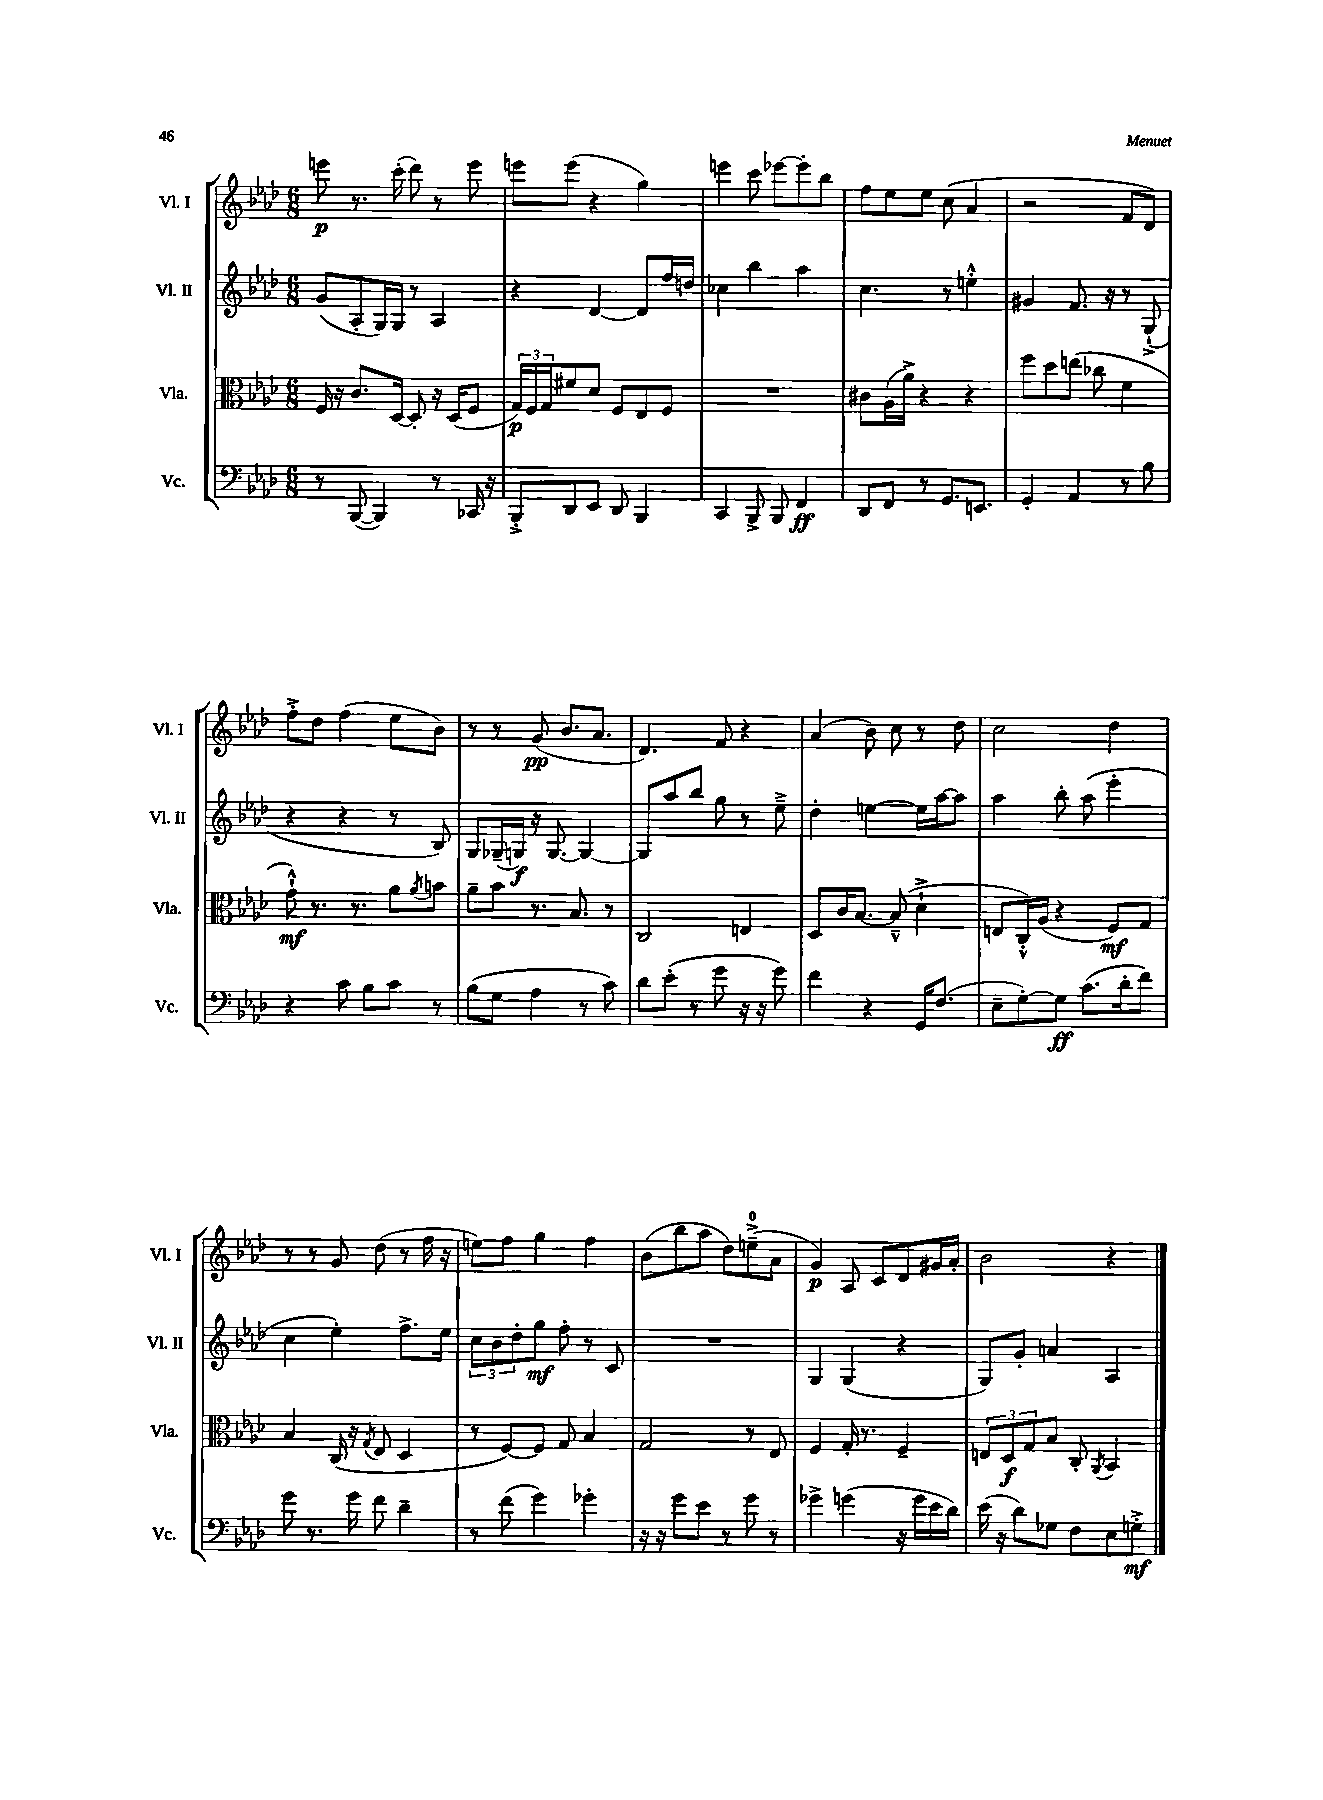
<<
\new StaffGroup <<
\new Staff = "s0" \with { instrumentName = "Vl. I" shortInstrumentName = "Vl. I" } {
    \clef treble \key aes \major \numericTimeSignature \time 6/8
    e'''8\p r8. c'''16-.( des'''8) r8 e'''8 |
    e'''8 e'''8( r4 g''4) |
    e'''4 c'''8 ees'''8~ ees'''8-. bes''8 |
    f''8 ees''8 ees''8 c''8( aes'4 |
    r2 f'8 des'8) |
    f''8-.-> des''8 f''4( ees''8 bes'8) |
    r8 r8 g'8\pp( bes'8. aes'8. |
    des'4.) f'8 r4 |
    aes'4( bes'8) c''8 r8 des''8 |
    c''2 des''4 |
    r8 r8 g'8 des''8( r8 f''16 r16 |
    e''8) f''8 g''4 f''4 |
    bes'8( bes''8 aes''8 des''8) e''8-0--->( aes'8 |
    g'4\p) aes8 c'8 des'8 gis'16 aes'16-. |
    bes'2 r4 \bar "|." |
}
\new Staff = "s1" \with { instrumentName = "Vl. II" shortInstrumentName = "Vl. II" } {
    \clef treble \key aes \major \numericTimeSignature \time 6/8
    g'8( aes8-. g16) g16 r8 aes4 |
    r4 des'4~ des'8 f''16 d''16 |
    ces''4 bes''4 aes''4 |
    c''4. r8 e''4-.-^ |
    gis'4 f'8. r16 r8 g8-!->( |
    r4 r4 r8 bes8) |
    g8 ges16--( g16\f) r16 g8.~ g4~ |
    g8 aes''8 bes''8 g''8 r8 ees''8---> |
    des''4-. e''4~ e''16 aes''16~ aes''8 |
    aes''4 bes''8-. aes''8( ees'''4-. |
    c''4 ees''4-.) f''8.-> ees''16 |
    \tuplet 3/2 { c''8 bes'8 des''8-. } g''8\mf f''8-. r8 c'8 |
    R2. |
    g4 g4( r4 |
    g8) g'8-. a'4 aes4 \bar "|." |
}
\new Staff = "s2" \with { instrumentName = "Vla." shortInstrumentName = "Vla." } {
    \clef alto \key aes \major \numericTimeSignature \time 6/8
    f16 r16 c'8. des16~ des8-. r16 des16( f8 |
    \tuplet 3/2 { g16\p) f16 g16 } fis'8 des'8 f8 ees8 f8 |
    R2. |
    cis'8 aes16( aes'16->) r4 r4 |
    f''8 des''8 e''8( ces''8 f'4 |
    g'8-!-^\mf) r8. r8. aes'8 \acciaccatura { aes'8 } b'8 |
    aes'8-- bes'8 r8. bes8. r8 |
    c2 e4 |
    des8 c'16 bes8.~ bes8---^( des'4-!-> |
    e8 c16-.-^) aes16( r4 f8\mf) g8 |
    bes4 c16( r16 \acciaccatura { g8 } ees8 des4 |
    r8 f8~) f8 g8 bes4 |
    g2 r8 ees8 |
    f4 g16-. r8. f4-- |
    \tuplet 3/2 { e8 des8\f g8 } bes8 c8-. \acciaccatura { aes,8 } bes,4 \bar "|." |
}
\new Staff = "s3" \with { instrumentName = "Vc." shortInstrumentName = "Vc." } {
    \clef bass \key aes \major \numericTimeSignature \time 6/8
    r8 bes,,8~( bes,,4) r8 ces,16 r16 |
    bes,,8-.-> des,8 ees,8 des,8 bes,,4 |
    c,4 bes,,8-> bes,,8 f,4\ff |
    des,8 f,8 r8 g,8. e,8. |
    g,4-. aes,4 r8 bes8 |
    r4 c'8 bes8 c'8 r8 |
    bes8( g8 aes4 r8 c'8) |
    des'8 ees'8-.( r8 g'8 r16 r16 g'8) |
    f'4 r4 g,16 f8.( |
    ees8-- g8~-.) g8\ff c'8.( des'16-. f'8) |
    g'8 r8. g'16 f'8 des'4-- |
    r8 f'8( g'4) ges'4-. |
    r16 r16 g'8 ees'8 r8 g'8 r8 |
    ges'4-> g'4( r16 g'16 ees'16 des'16) |
    ees'16( r16 des'8) ges8 f8 ees8 g8-.->\mf \bar "|." |
}
>>
>>
\layout { \context { \Score \remove "Bar_number_engraver" } }
